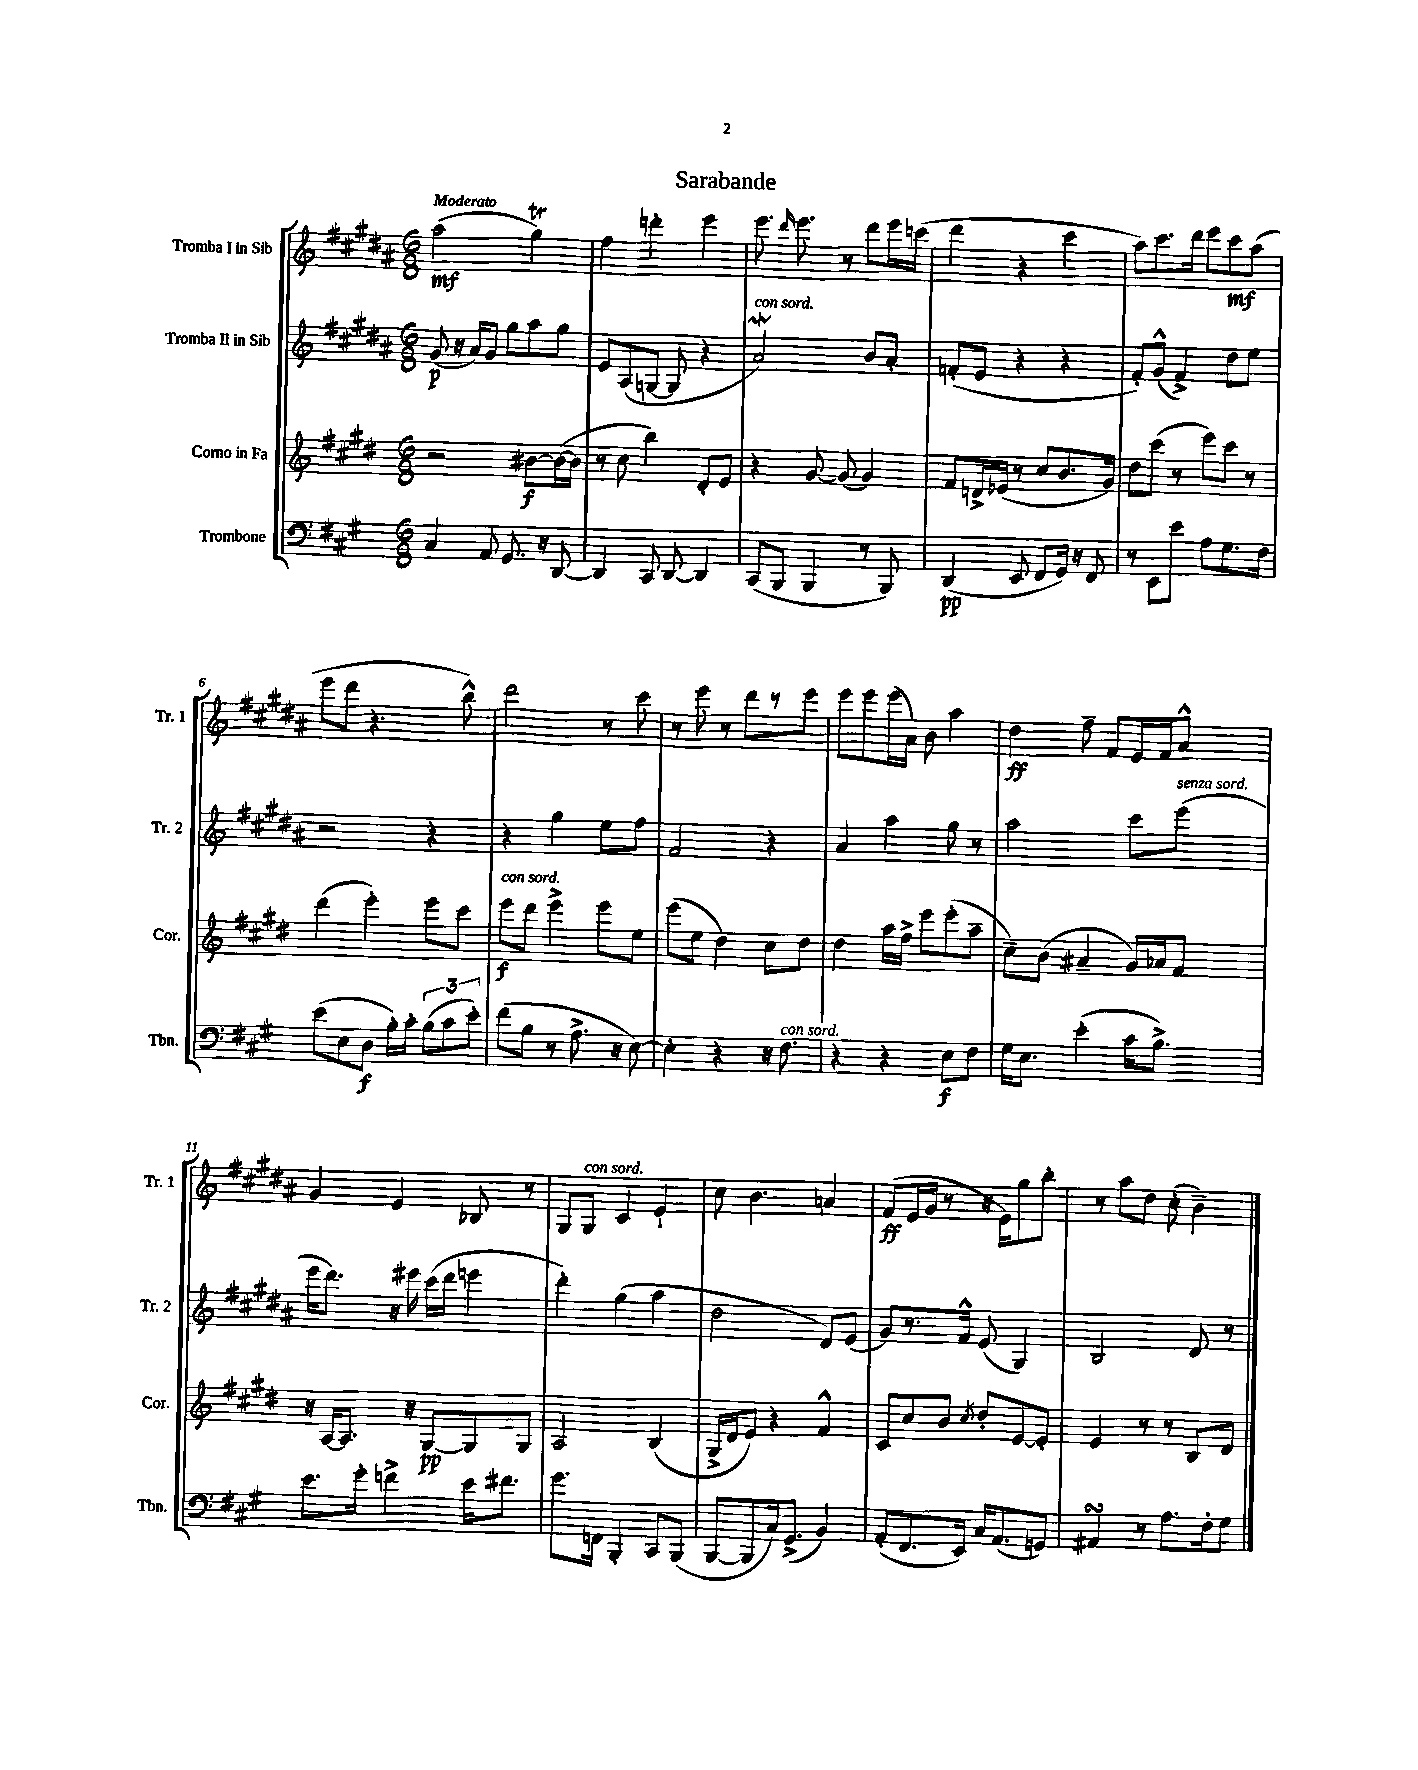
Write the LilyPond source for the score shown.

\header { title = "Sarabande" }
<<
\new StaffGroup <<
\new Staff = "s0" \with { instrumentName = "Tromba I in Sib" shortInstrumentName = "Tr. 1" } {
    \clef treble \key b \major \numericTimeSignature \time 6/8 \tempo "Moderato"
    \autoBeamOff ais''2\mf( gis''4\trill) |
    fis''4 d'''4-. e'''4 |
    e'''8. \grace { dis'''16 } e'''8. r8 dis'''8[ e'''16 c'''16]( |
    dis'''4 r4 cis'''4 |
    ais''8[) cis'''8. dis'''16] e'''8[ cis'''8\mf ais''8]( |
    e'''8[ dis'''8] r4. b''8-^) |
    dis'''2 r8 cis'''8 |
    r8 e'''8 r8 dis'''8[ r8 e'''8] |
    e'''8[ e'''8 e'''16( ais'16]) b'8 ais''4 |
    dis''4\ff fis''8-- fis'8[ e'16 fis'16 ais'8]-^ |
    gis'4 e'4 bes8 r8 |
    gis8[ gis8]^\markup { \italic "con sord." } cis'4 e'4-! |
    cis''8 b'4. a'4 |
    fis'8[\ff( e'16 gis'16] r8 r16 e'16[) gis''8 b''8]-. |
    r8 ais''8[ dis''8] cis''8-.( b'4--) \bar "|." |
}
\new Staff = "s1" \with { instrumentName = "Tromba II in Sib" shortInstrumentName = "Tr. 2" } {
    \clef treble \key b \major \numericTimeSignature \time 6/8
    \autoBeamOff gis'8\p( r16 ais'16[) gis'8] gis''8[ ais''8 gis''8] |
    e'8[ ais8( g8]~ g8 r4 |
    ais'2\mordent^\markup { \italic "con sord." }) b'8[ ais'8]-. |
    f'8[-.( e'8] r4 r4 |
    fis'8[-.) gis'8]-^( fis'4->) dis''8[ e''8] |
    r2 r4 |
    r4 gis''4 e''8[ fis''8] |
    fis'2 r4 |
    ais'4 ais''4 gis''8 r8 |
    ais''2 cis'''8[ e'''8]^\markup { \italic "senza sord." }( |
    e'''16[ dis'''8.]) r16 eis'''16 cis'''16[( dis'''16] e'''4 |
    dis'''4-.) gis''4( ais''4 |
    dis''2 dis'8[) e'8]( |
    gis'8[) r8. fis'16]-^ e'8( gis4) |
    b2 dis'8 r8 \bar "|." |
}
\new Staff = "s2" \with { instrumentName = "Corno in Fa" shortInstrumentName = "Cor." } {
    \clef treble \key e \major \numericTimeSignature \time 6/8
    \autoBeamOff r2 bis'8[~\f bis'16~( bis'16] |
    r8 cis''8 b''4) dis'8[-. e'8] |
    r4 gis'8~ gis'8( gis'4) |
    fis'8[ d'16-> ees'16]( r8 cis''8[ b'8. gis'16]) |
    dis''8[ cis'''8]( r8 e'''8[) cis'''8] r8 |
    dis'''4( e'''4-.) e'''8[ cis'''8] |
    e'''8[\f^\markup { \italic "con sord." } dis'''8] e'''4-> e'''8[ e''8] |
    e'''8[( e''8] dis''4) cis''8[ dis''8] |
    dis''4 a''16[ fis''16]-> e'''8[ e'''8-.( a''8]-- |
    cis''8[--) b'8]( ais'4-- gis'16[) aes'16 fis'8] |
    r16 a16[~ a8.] r16 gis8[~\pp gis8 gis8] |
    a2 b4( |
    gis16[-> dis'16 e'8]) r4 fis'4-^ |
    cis'8[ cis''8 b'8] \acciaccatura { cis''8 } dis''8[-. e'8~ e'8]-. |
    e'4 r8 r8 b8[ dis'8] \bar "|." |
}
\new Staff = "s3" \with { instrumentName = "Trombone" shortInstrumentName = "Tbn." } {
    \clef bass \key a \major \numericTimeSignature \time 6/8
    \autoBeamOff cis4 a,8 gis,8. r16 d,8~ |
    d,4 cis,8 d,8~ d,4 |
    cis,8[( b,,8] b,,4 r8 b,,8) |
    d,4\pp( e,8 fis,8[ gis,16]) r16 fis,8 |
    r8 e,8[ e'8] a8[ gis8. fis16] |
    e'8[( e8 d8]\f b16[-.) cis'16]-. \tuplet 3/2 { b8[( cis'8 e'8]-.) } |
    fis'8[( b8] r8 a8.-> r16 e8~) |
    e4-. r4 r16 fis8.^\markup { \italic "con sord." } |
    r4 r4 e8[\f fis8] |
    gis16[ e8.] e'4-.( cis'16[ b8.]->) |
    e'8.[ gis'16]-. f'4-> e'16[ fis'8.] |
    gis'8.[ f,16] b,,4-. cis,8[ b,,8]( |
    b,,8[~ b,,8 cis16) gis,8.]->( b,4) |
    a,8[-.( fis,8. e,16]) cis16[ a,8.( g,8]) |
    ais,4\turn r8 a8.[ fis16-. gis8] \bar "|." |
}
>>
>>
